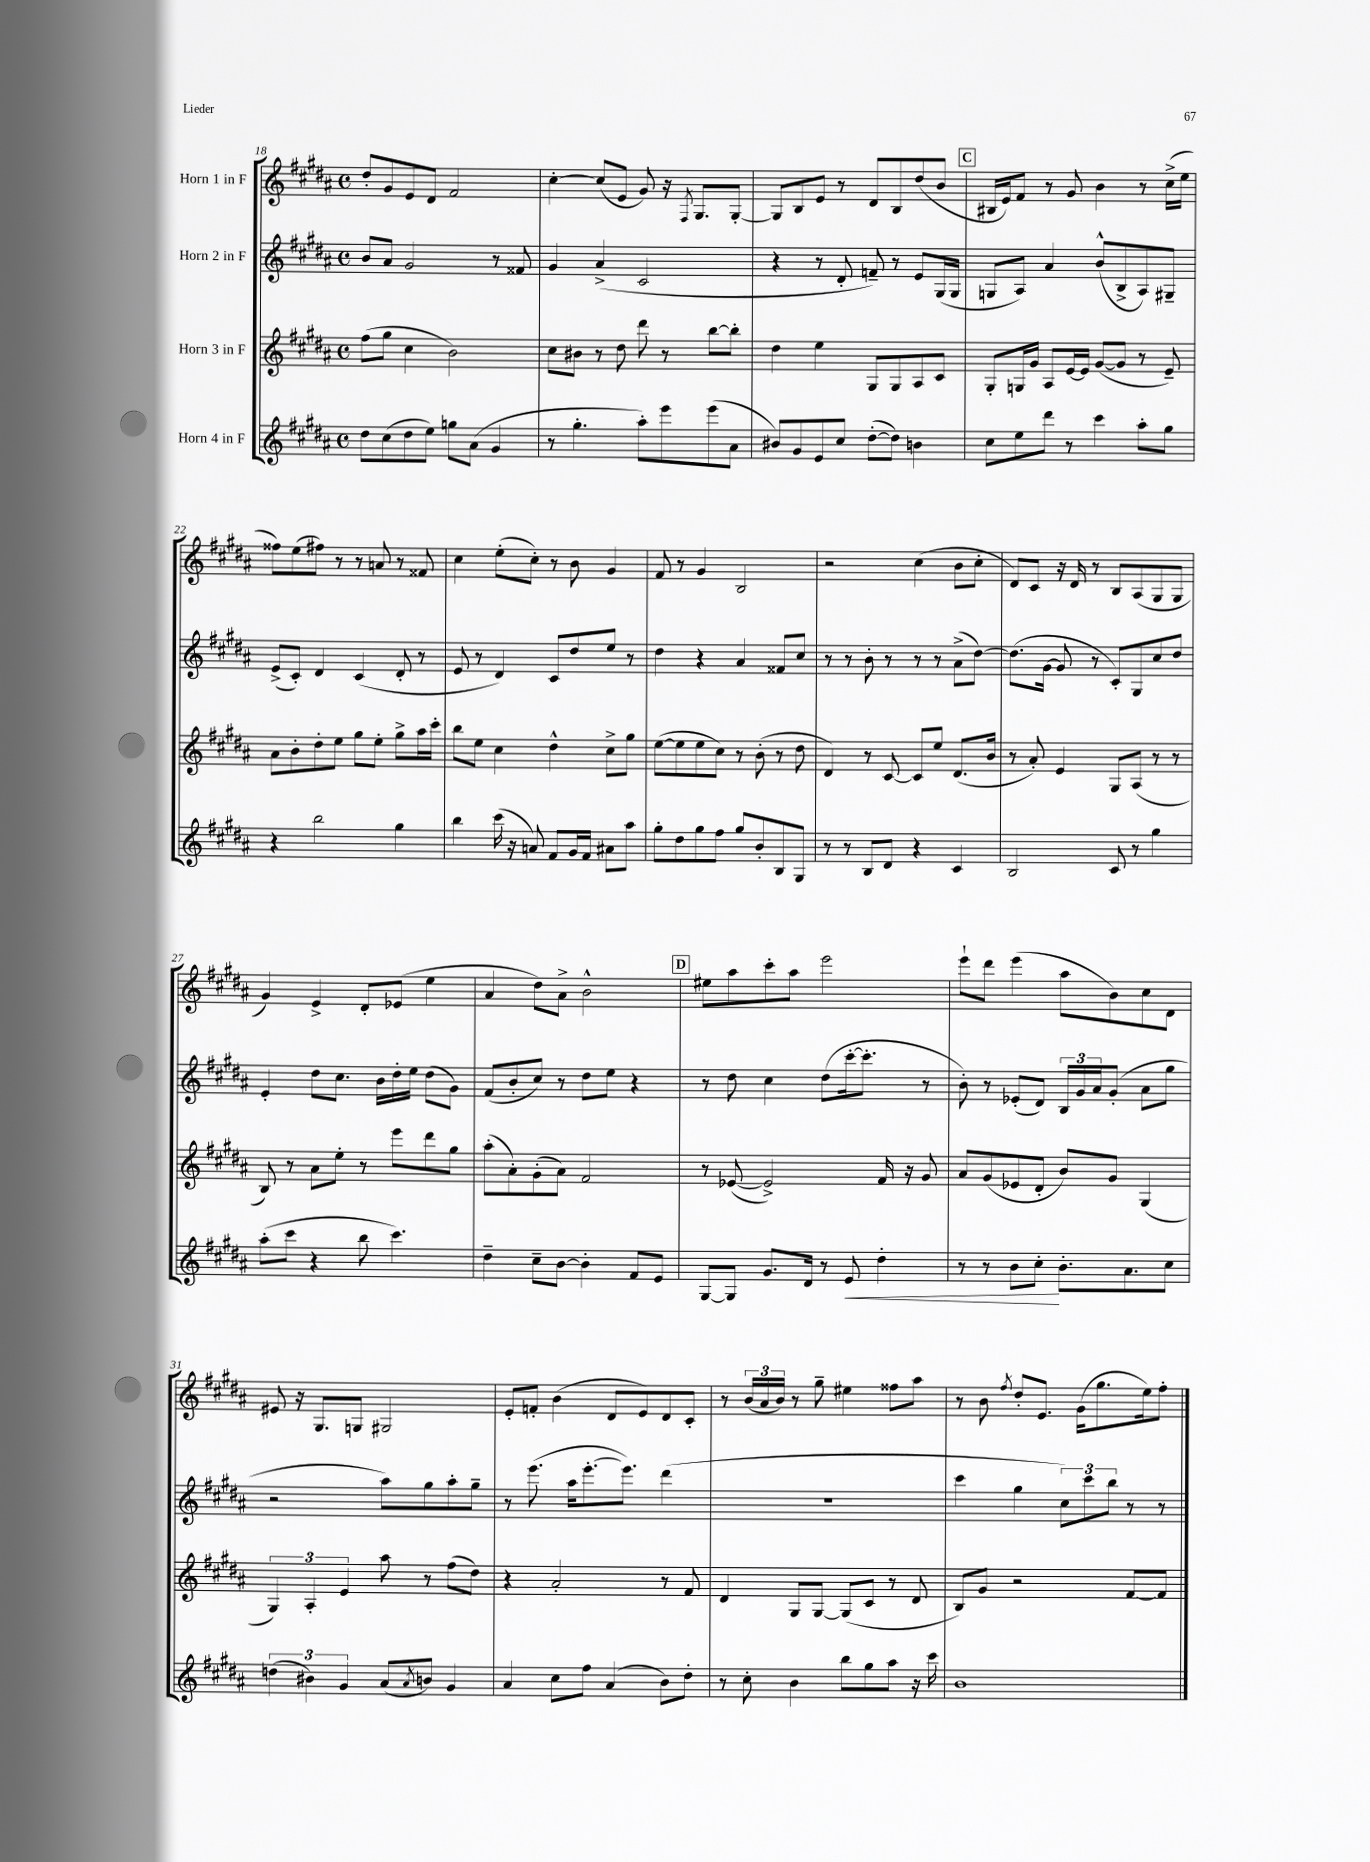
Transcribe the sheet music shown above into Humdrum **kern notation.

**kern	**kern	**kern	**kern
*staff4	*staff3	*staff2	*staff1
*clefG2	*clefG2	*clefG2	*clefG2
*k[f#c#g#d#a#]	*k[f#c#g#d#a#]	*k[f#c#g#d#a#]	*k[f#c#g#d#a#]
*M4/4	*M4/4	*M4/4	*M4/4
*met(c)	*met(c)	*met(c)	*met(c)
8dd#	(8ff#	8b	8dd#'
(8cc#	8gg#	8a#	8g#
8dd#	4cc#	2g#	8e
8ee)	.	.	8d#
8gg	2b)	.	2f#
(8a#	.	.	.
4g#	.	8r	.
.	.	8f##	.
=	=	=	=
8r	8cc#	4g#	[4cc#'
4.gg#'	8b#	.	.
.	8r	(4a#^	(8cc#]
.	8dd#	.	8e
8aa#')	8ddd#	2c#	8g#)
8eee	8r	.	16r
.	.	.	8qF#
.	.	.	8.G#
(8eee	[8bb	.	.
8a#	8bb']	.	[8G#'
=	=	=	=
8b#)	4dd#	4r	8G#]
8g#	.	.	8B
8e	4ee	8r	8e
8cc#	.	8d#'	8r
([8dd#'	8G#	8f~)	8d#
8dd#])	8G#	8r	8B
4b	8A#	8e	(8dd#
.	8c#	(16G#	8b
.	.	16G#	.
=	=	=	=
8cc#	8G#'	8G	16B#
.	.	.	16e)
8ee	16G	8A#)	8f#
.	16g#	.	.
8ddd#	8A#	4a#	8r
8r	[16e	.	8g#
.	16e]	.	.
4ccc#	([8g#	(8b^^	4b
.	8g#]	8B^	.
8aa#'	8r	8A#)	8r
8gg#	8e~)	8G#~	(16cc#^
.	.	.	16ee
=	=	=	=
4r	8a#	(8e^	8ff##)
.	8b'	8c#')	(8ee
2bb	8dd#'	4d#	8ff#)
.	8ee	.	8r
.	8gg#	(4c#	8r
.	8ee'	.	8a
4gg#	8gg#^	8d#'	8r
.	16aa#	8r	8f##
.	16ccc#'	.	.
=	=	=	=
4bb	8bb	8e	4cc#
.	8ee	8r	.
(16ccc#	4cc#	4d#)	(8ee'
16r	.	.	.
8a)	.	.	8cc#')
8f#	4dd#^^	8c#	8r
16g#	.	8dd#	8b
16f#	.	.	.
8a#	8cc#^	8ee	4g#
8aa#	8gg#	8r	.
=	=	=	=
8gg#'	([8ee	4dd#	8f#
8dd#	8ee]	.	8r
8gg#	8ee	4r	4g#
8ff#	8cc#)	.	.
8gg#	8r	4a#	2B
8b'	(8b'	.	.
8B	8r	8f##	.
8G#	8dd#	8cc#	.
=	=	=	=
8r	4d#)	8r	2r
8r	.	8r	.
8B	8r	8b'	.
8d#	[8c#	8r	.
4r	8c#]	8r	(4cc#
.	8ee	8r	.
4c#	(8.d#	(8a#^	8b
.	.	[8dd#)	8cc#'
.	16b	.	.
=	=	=	=
2B	8r	(8.dd#]	8d#)
.	8a#')	.	8c#
.	.	[16g#	.
.	4e	8g#]	16r
.	.	.	16d#
.	.	8r	8r
8c#	8G#	8c#')	8B
8r	(8A#	8G#	(8A#
4gg#	8r	8cc#	8G#
.	8r	8dd#	8G#
=	=	=	=
(8aa#'	8B)	4e'	4g#)
8ccc#	8r	.	.
4r	8a#	8dd#	4e^
.	8ee'	8.cc#	.
8bb	8r	.	8d#'
.	.	16b	.
4.ccc#)	8eee	16dd#'	(8e-
.	.	16ee	.
.	8ddd#	(8dd#	4ee
.	8gg#	8g#)	.
=	=	=	=
4dd#~	(8aa#'	(8f#	4a#
.	8a#')	8b'	.
8cc#~	(8g#'	8cc#)	8dd#)
[8b	8a#)	8r	8a#^
4b']	2f#	8dd#	2b^^
.	.	8ee	.
8f#	.	4r	.
8e	.	.	.
=	=	=	=
[8G#	8r	8r	8ee#
8G#]	([8e-	8dd#	8aa#
8.g#	2e-^])	4cc#	8ccc#'
.	.	.	8aa#
16d#	.	.	.
8r	.	(8dd#	2eee
8e	.	[16ccc#'	.
.	.	8.ccc#']	.
4dd#'	16f#	.	.
.	16r	.	.
.	8g#	8r	.
=	=	=	=
8r	8a#	8b')	8eee`
8r	(8g#	8r	8ddd#
8b	8e-	(8e-'	(4eee
8cc#'	8d#'	8d#)	.
8.b'	8b)	24B	8aa#
.	.	24g#	.
.	.	24a#	.
.	8g#	(8g#'	8b)
8.a#	.	.	.
.	(4G#	8a#	8cc#
8cc#	.	8gg#	8d#
=	=	=	=
(6dd	6G#)	2r	8e#
.	.	.	16r
6b#)	6A#'	.	.
.	.	.	8.G#
6g#	6e	.	.
.	.	.	8G
(8a#	8aa#	8aa#)	2G#
8qa#	.	.	.
8b)	8r	8gg#	.
4g#	(8ff#	8aa#'	.
.	8dd#)	8gg#~	.
=	=	=	=
4a#	4r	8r	8e'
.	.	(8.eee	8f'
8cc#	2a#'	.	(4b
.	.	16aa#	.
8ff#	.	[8.eee'	.
(4a#	.	.	8d#
.	.	8.eee])	.
.	.	.	8e)
8b)	8r	(4ddd#	8d#
8dd#'	8f#	.	8c#'
=	=	=	=
8r	4d#	1r	8r
8cc#'	.	.	(24b
.	.	.	24a#
.	.	.	24b)
4b	8G#	.	8r
.	[8G#	.	8gg#~
8bb	(8G#]	.	4ee#
8gg#	8c#	.	.
8aa#	8r	.	8ff##
16r	8d#	.	8aa#
16ccc#	.	.	.
=	=	=	=
1b	8B)	4ccc#	8r
.	8g#	.	8b
.	.	.	8qff#
.	2r	4gg#	8dd#'
.	.	.	8.e
.	.	12cc#)	.
.	.	.	(16g#
.	.	12ccc#	.
.	.	.	8.gg#
.	.	12bb	.
.	[8f#	8r	.
.	.	.	16ee)
.	8f#]	8r	8ff#'
==	==	==	==
*-	*-	*-	*-
